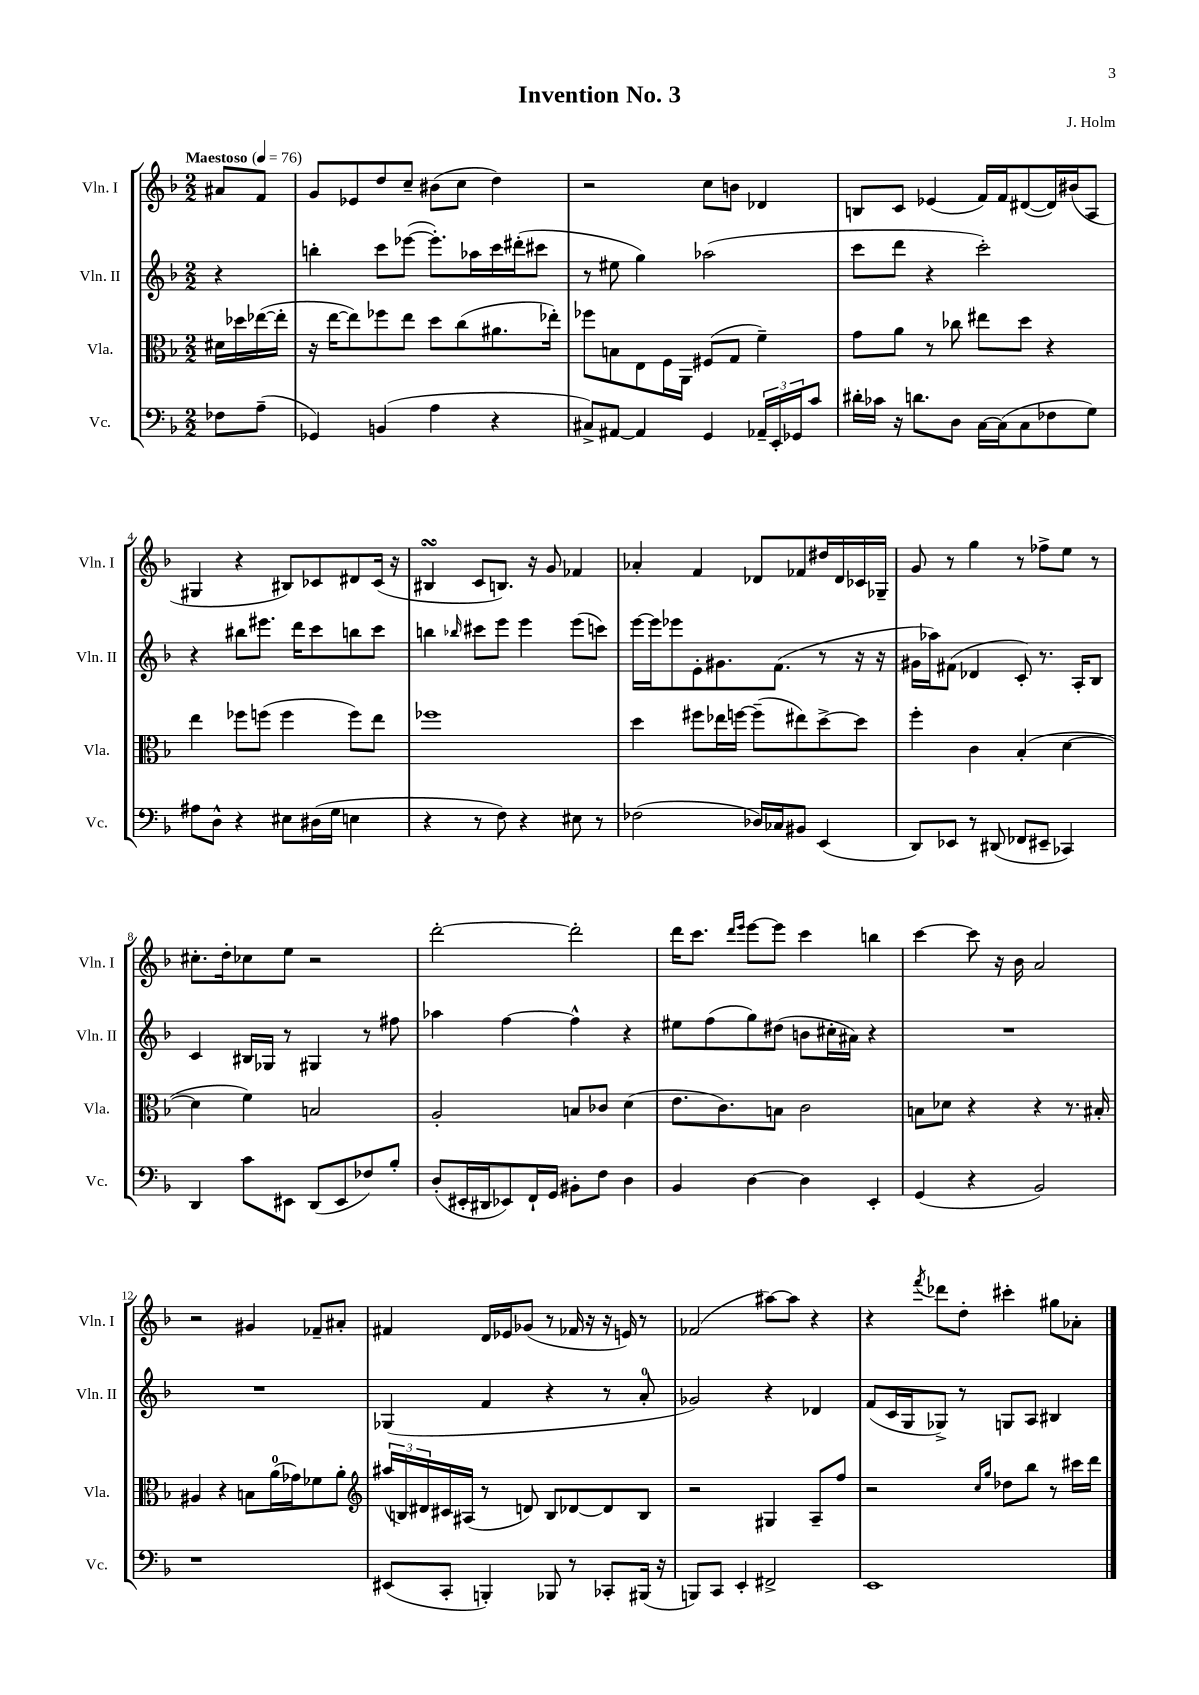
\header { title = "Invention No. 3" composer = "J. Holm" }
<<
\new StaffGroup <<
\new Staff = "s0" \with { instrumentName = "Vln. I" shortInstrumentName = "Vln. I" } {
    \clef treble \key f \major \numericTimeSignature \time 2/2 \partial 4 \tempo "Maestoso" 4 = 76
    ais'8 f'8 |
    g'8 ees'8 d''8 c''8-- bis'8( c''8 d''4) |
    r2 c''8 b'8 des'4 |
    b8 c'8 ees'4( f'16) f'16 dis'8~( dis'16) bis'16( a8 |
    gis4 r4 bis8) ces'8 dis'8 ces'16( r16 |
    bis4\turn c'8 b8.) r16 g'8 fes'4 |
    aes'4-. f'4 des'8 fes'8 dis''16 des'16 ces'16 ges16-- |
    g'8 r8 g''4 r8 fes''8-> e''8 r8 |
    cis''8.-. d''16-. ces''8 e''8 r2 |
    d'''2~-. d'''2-. |
    d'''16 c'''8. \grace { d'''16 e'''16 } e'''8~ e'''8 c'''4 b''4 |
    c'''4~ c'''8 r16 bes'16 a'2 |
    r2 gis'4 fes'8-- ais'8-. |
    fis'4 d'16 ees'16 ges'8( r8 fes'16 r16 r16 e'16) r8 |
    fes'2( ais''8~) ais''8 r4 |
    r4 \acciaccatura { f'''8 } des'''8 d''8-. cis'''4-. gis''8 aes'8-. \bar "|." |
}
\new Staff = "s1" \with { instrumentName = "Vln. II" shortInstrumentName = "Vln. II" } {
    \clef treble \key f \major \numericTimeSignature \time 2/2 \partial 4
    r4 |
    b''4-. c'''8 ees'''8~( ees'''8.-.) aes''16 c'''16 dis'''16-.( cis'''8 |
    r8 eis''8 g''4) aes''2( |
    c'''8 d'''8 r4 c'''2-.) |
    r4 bis''8 eis'''8. d'''16 c'''8 b''8 c'''8 |
    b''4 \grace { bes''16 } cis'''8 e'''8 e'''4 e'''8( c'''8) |
    e'''16~ e'''16 ees'''8 e'8-. gis'8. f'8.( r8 r16 r16 |
    gis'16 aes''16) fis'8( des'4 c'8-.) r8. a16-. bes8 |
    c'4 bis16 ges16 r8 gis4 r8 fis''8 |
    aes''4 f''4~ f''4-^ r4 |
    eis''8 f''8( g''8) dis''8( b'8 cis''16-. ais'16) r4 |
    R1 |
    R1 |
    ges4( f'4 r4 r8 a'8-0-. |
    ges'2) r4 des'4 |
    f'8( c'16 g16 ges8->) r8 g8 a8 bis4 \bar "|." |
}
\new Staff = "s2" \with { instrumentName = "Vla." shortInstrumentName = "Vla." } {
    \clef alto \key f \major \numericTimeSignature \time 2/2 \partial 4
    dis'16 des''16 ees''16~( ees''16-. |
    r16 e''16~ e''8) fes''8 e''8 d''8 c''8( ais'8. ees''16-.) |
    fes''8 b8 e8 f16 a,16 fis8( g8 f'4--) |
    g'8 a'8 r8 ces''8 eis''8 d''8 r4 |
    e''4 fes''8 f''8( f''4 f''8) e''8 |
    fes''1 |
    d''4 fis''8 ees''16 f''16~ f''8--( eis''8) d''8~-> d''8 |
    f''4-. c'4 bes4-.( d'4~ |
    d'4 f'4) b2 |
    a2-. b8 ces'8 d'4( |
    e'8. c'8.) b8 c'2 |
    b8 des'8 r4 r4 r8. bis16-. |
    ais4 r4 b8 a'16-0( ges'16) fes'8 a'8-. |
    \clef treble \tuplet 3/2 { ais''16( b16) dis'16 } cis'16 ais16( r8 d'8) b8 des'8~ des'8 b8 |
    r2 gis4 a8-- f''8 |
    r2 \grace { c''16 g''16 } des''8 bes''8 r8 cis'''16 d'''16 \bar "|." |
}
\new Staff = "s3" \with { instrumentName = "Vc." shortInstrumentName = "Vc." } {
    \clef bass \key f \major \numericTimeSignature \time 2/2 \partial 4
    fes8 a8--( |
    ges,4) b,4( a4 r4 |
    cis8->) ais,8~ ais,4 g,4 \tuplet 3/2 { aes,16-- e,16-. ges,16 } c'8 |
    dis'16-. ces'16 r16 d'8. d8 c16~ c16( c8 fes8 g8) |
    ais8 d8-^ r4 eis8 dis16( g16 e4 |
    r4 r8 f8) r4 eis8 r8 |
    fes2( des16) ces16 bis,8 e,4( |
    d,8) ees,8 r8 dis,8( fes,8 eis,8-- ces,4) |
    d,4 c'8 eis,8 d,8( eis,8 fes8) bes8-. |
    d8-.( eis,16-. dis,16 ees,8) f,16-! g,16 bis,8-. f8 d4 |
    bes,4 d4~ d4 e,4-. |
    g,4( r4 bes,2) |
    r1 |
    eis,8( c,8-. b,,4-.) bes,,8 r8 ces,8-. bis,,16( r16 |
    b,,8) c,8 e,4-. fis,2-> |
    e,1 \bar "|." |
}
>>
>>
